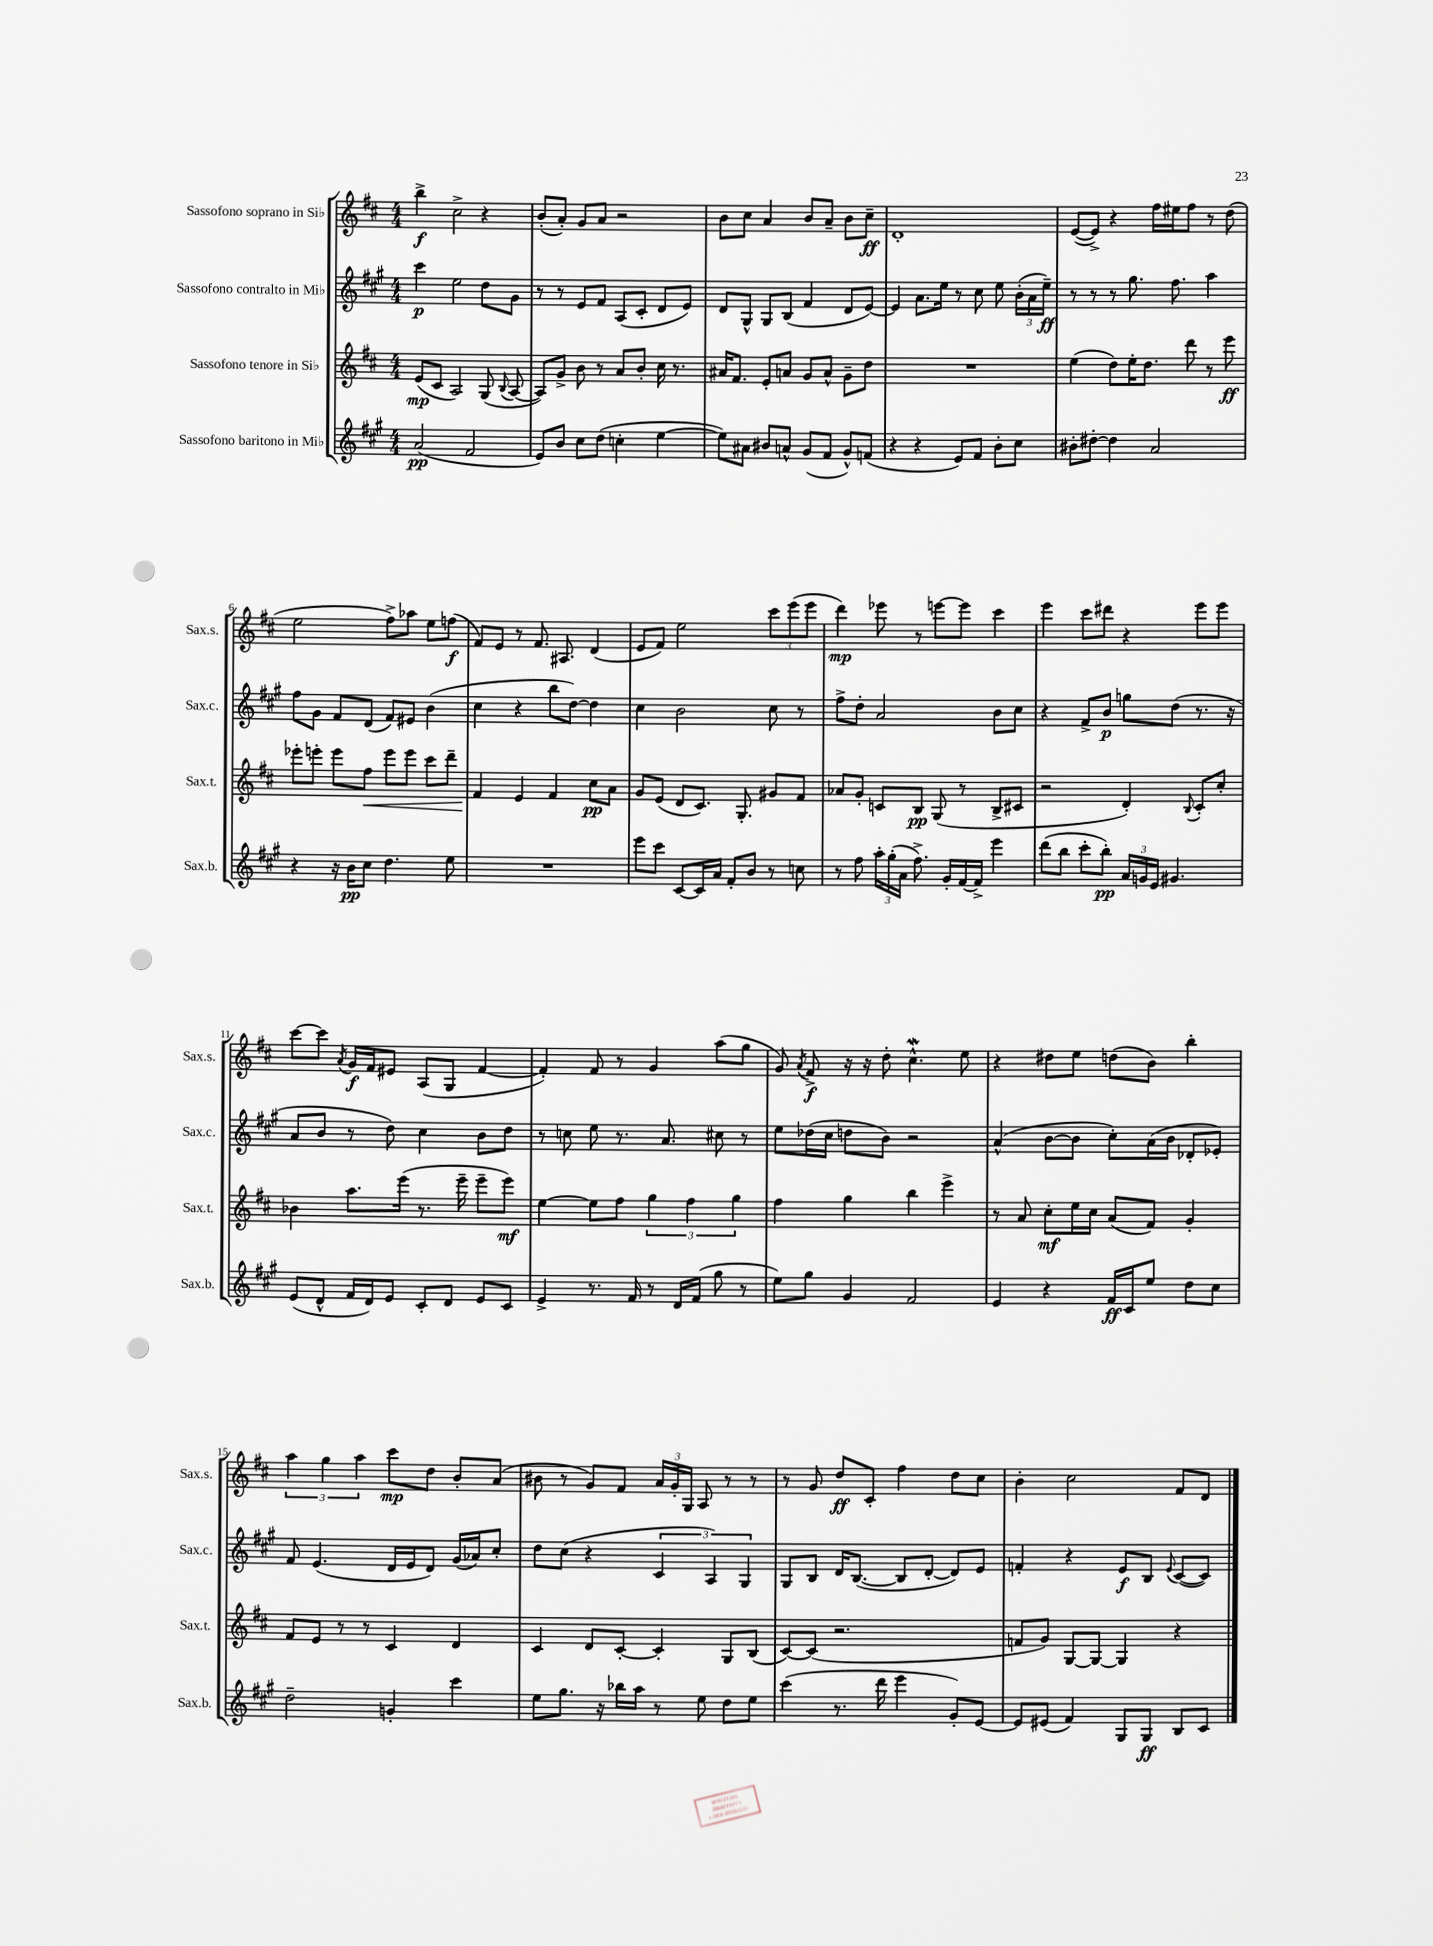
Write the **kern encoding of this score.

**kern	**kern	**kern	**kern
*staff4	*staff3	*staff2	*staff1
*clefG2	*clefG2	*clefG2	*clefG2
*k[f#c#g#]	*k[f#c#]	*k[f#c#g#]	*k[f#c#]
*M4/4	*M4/4	*M4/4	*M4/4
(2a/	(8e/L	4ccc#\	4bb^\
.	8c#/J	.	.
.	2A/)	2ee\	2cc#^\
2f#/	.	.	.
.	(8G/	8dd\L	4r
.	8qqB/	.	.
.	[8A/	8g#\J	.
=	=	=	=
8e/L)	8A/]L)	8r	(8b'/L
8b/J	8g^/J	8r	8a'/J)
8cc#\L	8b\	8e/L	8g/L
(8dd\J	8r	8f#/J	8a/J
4cc'\	8a/L	(8A/L	2r
.	8b'/J	8c#'/J	.
[4ee\	16cc#\	8d/L	.
.	8.r	.	.
.	.	8e/J)	.
=	=	=	=
8ee\]L)	16a#/LK	8d/L	8b\L
.	8.f#/J	.	.
8a#\J	.	8G#^^/J	8cc#\J
8b#/L	8e'/L	8G#/L	4a/
8a^^/J	8a/J	(8B/J	.
(8g#/L	8g/L	4f#/	8b/L
8f#/J	8a^^/J	.	8a~/J
8g#^^/L)	8g~\L	8d/L	8b\L
(8f/J	8dd\J	[8e/J)	8cc#~\J
=	=	=	=
4r	1r	4e/]	1d'
4r	.	8.a\L	.
.	.	16ee\Jk	.
8e/L)	.	8r	.
8f#/J	.	8cc#\	.
8b'\L	.	8ee\	.
8cc#\J	.	(24b'\LL	.
.	.	24a\	.
.	.	24ee~\JJ)	.
=	=	=	=
8b#'\L	(4ee\	8r	([8e/L
[8dd#'\J	.	8r	8e^/]J)
4dd#\]	8dd\L)	8r	4r
.	16ee'\K	8.gg#\	.
.	8.dd\J	.	.
2a/	.	.	16ff#\LL
.	.	8.ff#\	16ee#\J
.	8ddd\	.	8ff#\J
.	8r	4aa\	8r
.	8eee\	.	(8dd\
=	=	=	=
4r	8eee-'\L	8ff#\L	2ee\
.	8eee'\J	8g#\J	.
16r	8eee\L	8f#/L	.
16b\LK	.	.	.
8cc#\J	8ff#\J	(8d/J	.
4.dd\	8eee\L	8f#/L)	8ff#^\L)
.	8eee\J	8e#/J	8aa-\J
.	8ccc#\L	(4b\	8ee\L
8ee\	8ddd~\J	.	(8ff\J
=	=	=	=
1r	4f#/	4cc#\	8f#/L)
.	.	.	8e/J
.	4e/	4r	8r
.	.	.	8.f#/
.	4f#/	8bb\L	.
.	.	.	8.A#/
.	.	[8dd\J)	.
.	8cc#\L	4dd\]	(4d/
.	8a\J	.	.
=	=	=	=
8eee\L	8g/L	4cc#\	8e/L
8ccc#\J	(8e/J	.	8f#/J)
[8c#/L	8d/L	2b\	2ee\
16c#/]L	8.c#/J)	.	.
16a/JJ	.	.	.
8f#'/L	.	.	.
.	8.G'/	.	.
8b/J	.	.	.
8r	8g#/L	8cc#\	12ccc#\L
.	.	.	(12eee\
8cc\	8f#/J	8r	.
.	.	.	12eee\J
=	=	=	=
8r	8a-/L	8ff#^\L	4ddd\)
8ff#\	8g'/J	8dd'\J	.
24aa'\LL	8c/L	2a/	8eee-\
(24gg#'\	.	.	.
24a\JJ	.	.	.
8.ff#^\)	8B/J	.	8r
.	(8G/	.	[8eee\L
16g#'/LL	.	.	.
[16f#/	8r	.	8eee\]J
16f#^/]JJ	.	.	.
4eee\	8B^/L	8b\L	4ccc#\
.	8c#/J	8cc#\J	.
=	=	=	=
(8ddd\L	2r	4r	4eee\
8bb\J	.	.	.
8ccc#'\L	.	8f#^/L	8ccc#\L
8bb'\J)	.	8b/J	8ddd#\J
24a/LL	4d'/)	8gg\L	4r
24g/	.	.	.
24e/JJ	.	.	.
4.g#/	.	(8dd\J	.
.	8qqB/	.	.
.	8c#'/L	8.r	8eee\L
.	8cc#'/J	.	8eee\J
.	.	16r	.
=	=	=	=
(8e/L	4b-\	8a/L	[8ccc#\L
8d^^/J	.	8b/J	8ccc#\]J
.	.	.	8qa/
16f#/LL	8.aa\L	8r	16g/LL
16d/J)	.	.	16f#/J
8e/J	.	8dd\)	8e#/J
.	(16eee\Jk	.	.
8c#'/L	8.r	4cc#\	(8A/L
8d/J	.	.	8G/J
.	16eee~\	.	.
8e/L	8eee~\L	8b\L	[4f#/
8c#/J	8eee\J)	8dd\J	.
=	=	=	=
4e^/	[4ee\	8r	4f#'/])
.	.	8cc\	.
8.r	8ee\]L	8ee\	8f#/
.	8ff#\J	8.r	8r
16f#/	.	.	.
8r	6gg\	.	4g/
.	.	8.a/	.
16d/LL	.	.	.
.	6ff#\	.	.
(16f#/JJ	.	.	.
8gg#\	.	8cc#\	(8aa\L
.	6gg\	.	.
8r	.	8r	8gg\J
=	=	=	=
8ee\L)	4ff#\	8ee\L	8g/)
.	.	.	8qa/
8gg#\J	.	(16dd-\L	8f#^/
.	.	16cc#\JJ	.
4g#/	4gg\	8dd\L	16r
.	.	.	16r
.	.	8b\J)	8dd'\
2f#/	4bb\	2r	4.cc#^^\
.	4eee^\	.	.
.	.	.	8ee\
=	=	=	=
4e/	8r	(4a^^/	4r
.	8a/	.	.
4r	8cc#'\L	[8b\L	8dd#\L
.	16ee\L	8b\]J	8ee\J
.	16cc#\JJ	.	.
16f#/LL	(8a/L	8cc#'\L)	(8dd\L
16c#/J	.	.	.
8ee/J	8f#/J)	(16a\L	8b\J)
.	.	16b\JJ	.
8dd\L	4g'/	8d-'/L	4bb'\
8cc#\J	.	8e-'/J)	.
=	=	=	=
2dd~\	8f#/L	8f#/	6aa\
.	8e/J	(4.e/	.
.	.	.	6gg\
.	8r	.	.
.	.	.	6aa\
.	8r	.	.
4g'/	4c#/	16d/LL	8ccc#\L
.	.	16e/J	.
.	.	8d/J)	8dd\J
4ccc#\	4d/	(16g#/LL	8b'/L
.	.	16a-/J)	.
.	.	8cc#'/J	(8a/J
=	=	=	=
8ee\L	4c#/	8dd\L	8b#\
8.gg#\J	.	(8cc#\J	8r
.	8d/L	4r	8g/L)
16r	.	.	.
16bb-\LL	[8c#'/J	.	8f#/J
16aa\JJ	.	.	.
8r	4c#'/]	6c#/	24a/LL
.	.	.	24g'/
.	.	.	24G/JJ
8ee\	.	.	8A/
.	.	6A/)	.
8dd\L	8G/L	.	8r
.	.	6G#/	.
8ee\J	(8B/J	.	8r
=	=	=	=
(4ccc#\	[8c#/L)	8G#/L	8r
.	(8c#/]J	8B/J	8g/
8.r	2.r	16d/LK	8dd/L
.	.	([8.B/J	.
.	.	.	8c#'/J
16ddd\	.	.	.
4eee\	.	8B/]L	4ff#\
.	.	[8d'/J	.
8g#'/L)	.	8d/]L)	8dd\L
[8e/J	.	8e/J	8cc#\J
=	=	=	=
8e/]L	8f/L	4f'/	4b'\
(8e#/J	8g/J)	.	.
4f#/)	[8G/L	4r	2cc#\
.	8G/_J	.	.
8G#/L	4G/]	8e/L	.
8G#/J	.	8B/J	.
.	.	8qqe/	.
8B/L	4r	([8c#/L	8f#/L
8c#/J	.	8c#/]J)	8d/J
==	==	==	==
*-	*-	*-	*-
